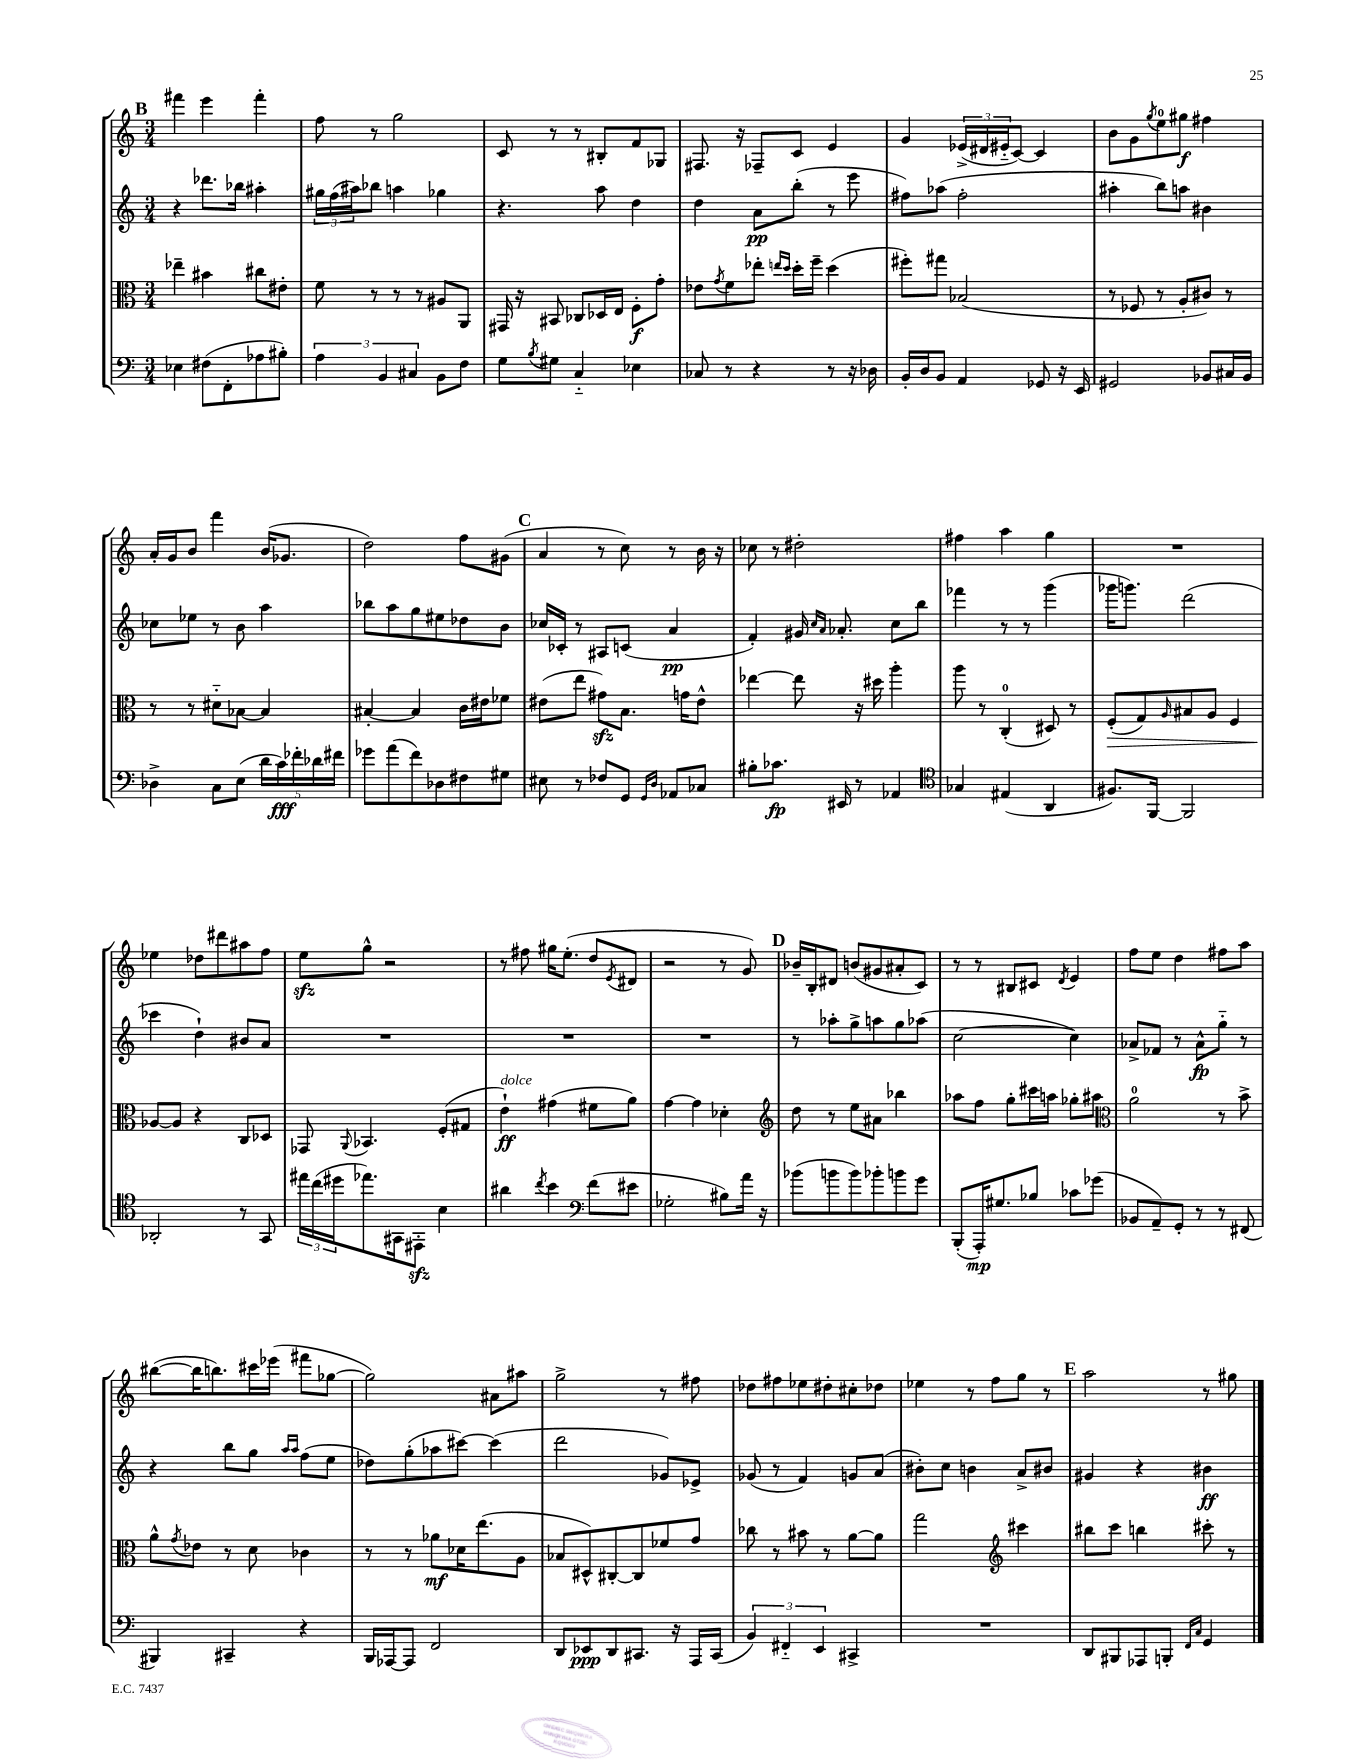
<<
\new StaffGroup <<
\new Staff = "s0" {
    \clef treble \key c \major \numericTimeSignature \time 3/4
    \mark \markup { \bold "B" } fis'''4 e'''4 fis'''4-. |
    f''8 r8 g''2 |
    c'8 r8 r8 bis8-. f'8 ges8 |
    fis8. r16 fes8-- c'8 e'4 |
    g'4 \tuplet 3/2 { ees'16->( dis'16 eis'16-_ } c'8~) c'4 |
    b'8 g'8 \acciaccatura { g''8 } e''8-0 gis''8\f fis''4 |
    a'16-. g'16 b'8 f'''4 b'16( ges'8. |
    d''2) f''8 gis'8( |
    \mark \markup { \bold "C" } a'4 r8 c''8) r8 b'16 r16 |
    ces''8 r8 dis''2-. |
    fis''4 a''4 g''4 |
    R2. |
    ees''4 des''8 dis'''8 ais''8 f''8 |
    e''8\sfz g''8-^ r2 |
    r8 fis''8 gis''16 e''8.-.( d''8 \acciaccatura { e'8 } dis'8 |
    r2 r8 g'8) |
    \mark \markup { \bold "D" } bes'16-- b16-. dis'8 b'8( gis'8 ais'8-. c'8) |
    r8 r8 bis8 cis'8 \acciaccatura { d'8 } e'4 |
    f''8 e''8 d''4 fis''8 a''8 |
    bis''8~( bis''16 b''8.) cis'''16 ees'''16( fis'''8 ges''8~ |
    ges''2) ais'8 ais''8 |
    g''2-> r8 fis''8 |
    des''8 fis''8 ees''8 dis''8-. cis''8-. des''8 |
    ees''4 r8 f''8 g''8 r8 |
    \mark \markup { \bold "E" } a''2 r8 gis''8 \bar "|." |
}
\new Staff = "s1" {
    \clef treble \key c \major \numericTimeSignature \time 3/4
    \mark \markup { \bold "B" } r4 des'''8. bes''16 ais''4-. |
    \tuplet 3/2 { gis''16 f''16( ais''16) } bes''8 a''4 ges''4 |
    r4. a''8 d''4 |
    d''4 a'8\pp b''8-.( r8 e'''8 |
    fis''8) aes''8( fis''2-. |
    ais''4-. b''8) a''8 bis'4 |
    ces''8 ees''8 r8 b'8 a''4 |
    bes''8 a''8 g''8 eis''8 des''8 b'8 |
    \mark \markup { \bold "C" } ces''16 ces'16-. r8 ais8 c'8( a'4\pp |
    f'4-.) gis'16 \grace { c''16 a'16 } aes'8.-. c''8 b''8 |
    fes'''4 r8 r8 g'''4( |
    ges'''16 g'''8.) d'''2( |
    ces'''4 d''4-!) bis'8 a'8 |
    R2. |
    R2. |
    R2. |
    \mark \markup { \bold "D" } r8 aes''8-. g''8-> a''8 g''8 aes''8( |
    c''2~ c''4) |
    aes'8-> fes'8 r8 aes'8-^\fp g''8-_ r8 |
    r4 b''8 g''8 \grace { a''16 a''16 } f''8( e''8 |
    des''8) g''8-.( aes''8 cis'''8~) cis'''4( |
    d'''2 ges'8) ees'8-> |
    ges'8( r8 f'4) g'8 a'8( |
    bis'8-.) c''8 b'4 a'8-> bis'8 |
    \mark \markup { \bold "E" } gis'4 r4 bis'4\ff \bar "|." |
}
\new Staff = "s2" {
    \clef alto \key c \major \numericTimeSignature \time 3/4
    \mark \markup { \bold "B" } ees''4-- bis'4 cis''8 eis'8-. |
    f'8 r8 r8 r8 ais8 a,8 |
    gis,16 r16 bis,8 ces8 des16 e16 f8-.\f g'8-. |
    ees'8 \acciaccatura { g'8 } f'8 ees''8-. \grace { e''16 d''16 } d''16-. f''16-- d''4( |
    fis''8-.) gis''8 bes2( |
    r8 fes8 r8 a8-. cis'8) r8 |
    r8 r8 dis'8-_ bes8~ bes4 |
    bis4~-. bis4 c'16 eis'16 fes'8 |
    \mark \markup { \bold "C" } eis'8( e''8 gis'8\sfz) b8. g'16 eis'8-^ |
    ees''4~ ees''8 r16 dis''16 a''4-. |
    a''8 r8 c4-0-.( dis8) r8 |
    f8-.\>( g8) \grace { a16 } bis8 a8 f4 |
    aes8~\! aes8 r4 c8 des8 |
    ges,8 \appoggiatura { a,8 } bes,4. f8-.( gis8 |
    e'4-!\ff^\markup { \italic "dolce" }) gis'4( fis'8 a'8) |
    g'4~ g'4 des'4-. |
    \mark \markup { \bold "D" } \clef treble d''8 r8 e''8 ais'8 bes''4 |
    aes''8 f''8 g''8-. cis'''16 a''16 ges''8-. ais''8 |
    \clef alto a'2-0 r8 b'8-> |
    a'8-^ \acciaccatura { g'8 } ees'8 r8 d'8 ces'4 |
    r8 r8 aes'8\mf des'16 e''8.( a8 |
    bes8 dis8-^) cis8~-. cis8 fes'8 g'8 |
    ces''8 r8 bis'8 r8 a'8~ a'8 |
    g''2 \clef treble cis'''4 |
    \mark \markup { \bold "E" } bis''8 c'''8 b''4 cis'''8-. r8 \bar "|." |
}
\new Staff = "s3" {
    \clef bass \key c \major \numericTimeSignature \time 3/4
    \mark \markup { \bold "B" } ees4 fis8( f,8-. aes8 bis8-.) |
    \tuplet 3/2 { a4 b,4 cis4 } b,8 f8 |
    g8 \acciaccatura { b8 } gis8 c4-_ ees4 |
    ces8 r8 r4 r8 r16 des16 |
    b,16-. d16 b,8 a,4 ges,8 r16 e,16 |
    gis,2 bes,8 cis16 bes,16 |
    des4-> c8 e8( \tuplet 5/4 { d'16 c'16\fff) fes'16-. des'16 fis'16 } |
    ges'8 a'8( f'8) des8 fis8 gis8 |
    \mark \markup { \bold "C" } eis8 r8 fes8 g,8 \grace { g,16 d16 } aes,8 ces8 |
    bis8-. ces'8.\fp eis,16 r8 aes,4 |
    \clef tenor ges4 eis4( a,4 |
    fis8.) f,16~ f,2 |
    aes,2-. r8 g,8 |
    \tuplet 3/2 { eis''16 c''16( dis''16 } ees''8.) gis,16 eis,8-.\sfz b4 |
    ais'4 \acciaccatura { c''8 } b'4 \clef bass f'8( eis'8 |
    ges2-. bis8) a'16 r16 |
    \mark \markup { \bold "D" } bes'8( b'8 b'8) bes'8-. b'8 g'8 |
    b,,8-.( a,,16-.\mp) gis8. bes8 ces'8 ges'8( |
    bes,8 a,8--) g,8-. r8 r8 fis,8( |
    bis,,4) cis,4-- r4 |
    b,,16 aes,,16~ aes,,8 f,2 |
    d,8 ees,8\ppp d,8 cis,8. r16 a,,16 cis,16( |
    \tuplet 3/2 { b,4) fis,4-_ e,4 } cis,4-> |
    R2. |
    \mark \markup { \bold "E" } d,8 bis,,8 aes,,8 b,,8-. \grace { f,16 c16 } g,4 \bar "|." |
}
>>
>>
\layout { \context { \Score \remove "Bar_number_engraver" } }
